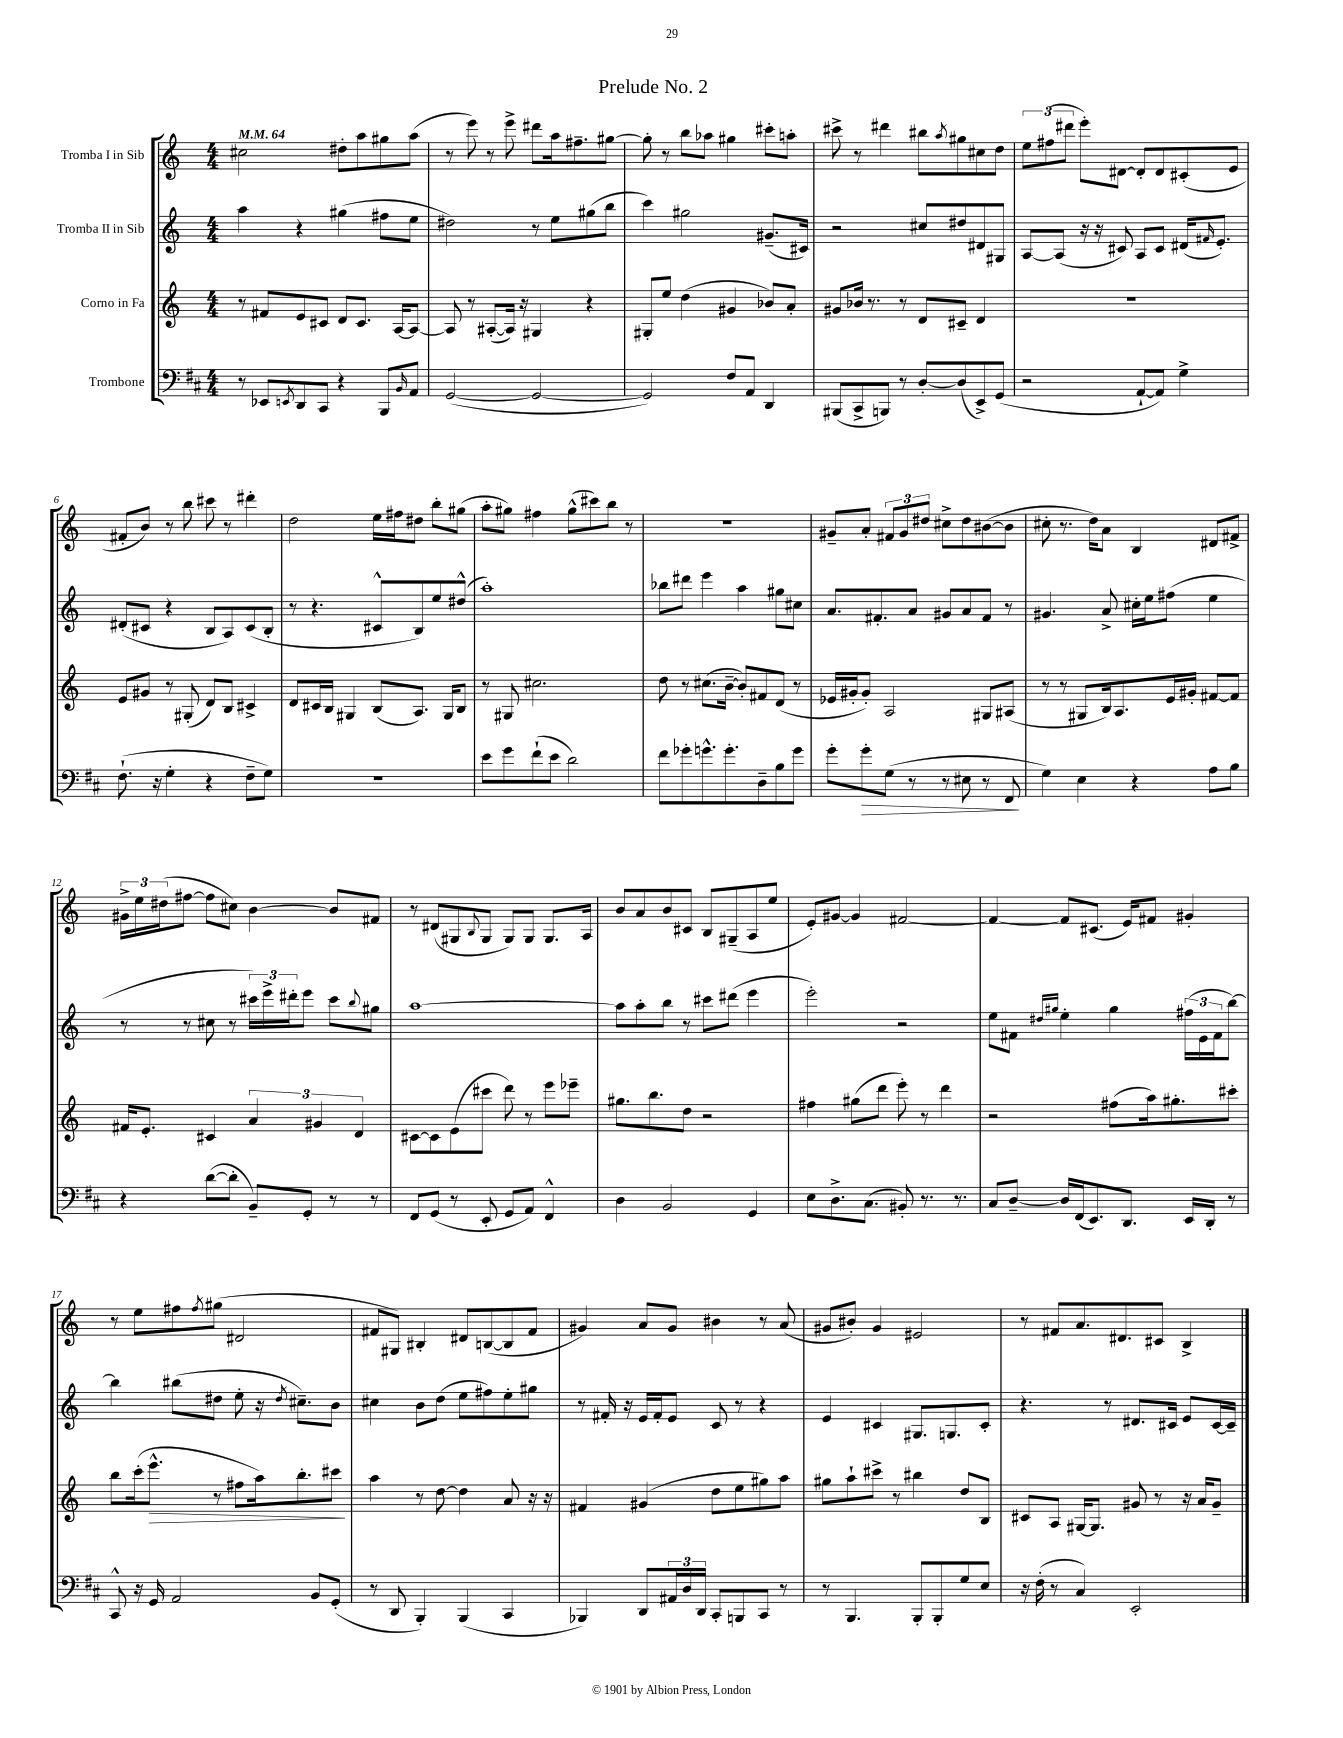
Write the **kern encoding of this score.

**kern	**kern	**kern	**kern
*staff4	*staff3	*staff2	*staff1
*clefF4	*clefG2	*clefG2	*clefG2
*k[f#c#]	*k[]	*k[]	*k[]
*M4/4	*M4/4	*M4/4	*M4/4
*MM64	*MM64	*MM64	*MM64
8r	8r	4aa	2cc#
8EE-	8f#	.	.
8qEE	.	.	.
8DD	8e	4r	.
8CC#	8c#	.	.
4r	8d	(4gg#	8dd#'
.	8.c#	.	8aa
8BBB	.	8ff#	8gg#
.	[16A	.	.
16qqBB	.	.	.
8AA	8A_	8ee	(8aa
=	=	=	=
([2GG	8A]	2dd#)	8r
.	8r	.	8eee)
.	([8A#'	.	8r
.	16A#])	.	8eee^
.	16r	.	.
2GG_	4G#	8r	8ddd#
.	.	8ee	16aa
.	.	.	8.ff#~
.	4r	(8gg#	.
.	.	8bb	[8gg#
=	=	=	=
2GG])	8G#'	4ccc)	8gg#']
.	8ee	.	8r
.	(4dd	2gg#	8bb
.	.	.	8aa-
8F#	4g#	.	4gg#
8AA	.	.	.
4DD	8b-)	(8.g#~	8ccc#'
.	8a'	.	8aa'
.	.	16c#)	.
=	=	=	=
(8BBB#	8g#	2r	8ccc#^
8CC#^	16b-	.	8r
.	8.r	.	.
8BBB)	.	.	4ddd#
8r	8r	.	.
[8D'	8d	8cc#	8bb#
.	.	.	8qaa
(8D]	8c#~	8dd#	8gg#
8EE^)	4d	8d#	8cc#
(8GG	.	8G#	8dd
=	=	=	=
2r	1r	[8A	12ee
.	.	.	(12ff#
.	.	(8A]	.
.	.	.	12ddd#
.	.	16r	8eee')
.	.	16r	.
.	.	8c#)	[8d#
[8AA`	.	8A	8d#']
8AA])	.	8c#	8d#
4G^	.	(16d#	(8c#'
.	.	16qqf#	.
.	.	8.e')	.
.	.	.	8e
=	=	=	=
(8.F#`	8e	(8d#'	8f#'
.	8g#	8c#	8b)
16r	.	.	.
4G'	8r	4r	8r
.	(8G#'	.	8bb
4r	8d)	8B	8ccc#
.	8B	8A)	8r
8F#~	4c#^	(8c#	4ddd#'
8G)	.	8B'	.
=	=	=	=
1r	8d	8r	2dd
.	16c#	4.r	.
.	16B	.	.
.	4G#	.	.
.	(8B	8c#^^	16ee
.	.	.	16ff#
.	8.A)	8B)	8dd#
.	.	8ee	8bb'
.	16G#	.	.
.	8B	(8dd#^^	(8gg#
=	=	=	=
8e	8r	1aa')	8aa'
8g	8G#	.	8gg#)
(8f#`	2.cc#	.	4ff#
8e	.	.	.
2d)	.	.	(8gg#^^
.	.	.	8ccc#)
.	.	.	8bb
.	.	.	8r
=	=	=	=
8f#	8dd	8bb-	1r
8g-'	8r	8ddd#	.
8.g^^	(8.cc#	4eee	.
8.g'	[16b~	.	.
.	8b'])	4aa	.
8D~	8f#	.	.
8B	(8d	8gg#	.
8g	8r	8cc#	.
=	=	=	=
8g'	16e-	8.a	8g#~
.	16g#'	.	.
8g'	8g#')	.	8a'
.	.	8.f#'	.
(8G	2A	.	12f#
.	.	.	12g#
8r	.	8a	.
.	.	.	12dd#
8r	.	8g#	8cc#^
8E#	.	8a	8dd#
8r	8G#	8f#	([8b#
8FF#	(8A#	8r	8b#]
=	=	=	=
4G)	8r	4.g#	8cc#'
.	8r	.	8.r
4E	8G#	.	.
.	.	.	16dd)
.	16B)	8a^	8a
.	8.A	.	.
4r	.	16cc#'	4B
.	.	16ee	.
.	16e	(8ff#	.
.	16g#'	.	.
8A	[8f#	4ee	8d#
8B	8f#]	.	8f#^
=	=	=	=
4r	16f#	8r	24g#^
.	.	.	24ee
.	8.e'	.	.
.	.	.	(24dd#
.	.	8r	[8ff#
([8d	4c#	8cc#	8ff#]
8d']	.	8r	8cc#)
8BB~)	6a	24ccc#)	[4b
.	.	24eee^	.
.	.	24ddd#'	.
8GG'	.	8eee	.
.	6g#	.	.
8r	.	8ccc#	8b]
.	6d	.	.
.	.	8qqbb	.
8r	.	8gg#	8f#
=	=	=	=
8FF#	[8c#	[1aa	8r
(8GG	8c#]	.	(8d#
8r	(8e	.	8G#
.	.	.	8qqB
8EE'	8ccc#	.	8G#
8GG	8ddd)	.	8G#)
8AA)	8r	.	8G#
4FF#^^	8eee	.	8.G#
.	8eee-~	.	.
.	.	.	16A
=	=	=	=
4D	8.gg#	8aa]	8b
.	.	8aa'	8a
.	8.bb	.	.
2BB	.	8bb	8b
.	8dd	8r	8c#
.	2r	8ccc#	8B
.	.	(8ddd#	(8G#~
4GG	.	4eee	8A
.	.	.	8ee
=	=	=	=
8E	4ff#	2eee')	8e')
8.D^	.	.	[8g#
.	(8gg#	.	4g#]
(8.C#	.	.	.
.	8ddd	.	.
8BB#')	8eee')	2r	[2f#
8.r	8r	.	.
.	4ddd	.	.
8.r	.	.	.
=	=	=	=
8C#	2r	8ee	4f#_
[8D~	.	8f#	.
.	.	16qqdd#	.
.	.	16qqgg#	.
16D]	.	4ee'	8f#]
(16FF#	.	.	.
8.EE)	.	.	(8.c#
.	(8ff#	4gg#	.
8.DD	.	.	16e)
.	16aa)	.	8f#
.	8.gg#'	.	.
16EE	.	(24ff#	4g#'
.	.	24e	.
16DD'	.	.	.
.	.	24f#	.
8r	8ccc#'	[8bb)	.
=	=	=	=
8CC#^^	8bb	4bb]	8r
16r	(16ccc'	.	8ee
16GG	8.eee^^	.	.
2AA	.	(8bb#	8ff#
.	.	.	8qff#
.	8r	8dd#	(8gg#
.	8ff#	8ee'	2d#
.	16aa)	16r	.
.	.	8qdd#	.
.	8.bb'	8.cc#~)	.
8BB	.	.	.
(8GG'	8ccc#	8b	.
=	=	=	=
8r	4aa	4cc#	8f#
8DD	.	.	8G#)
4BBB')	8r	8b	4B#'
.	[8dd	(8dd	.
(4BBB	4dd]	8ee	8d#
.	.	8ff#)	([8B
4CC#	8a	8ee'	8B]
.	16r	8gg#	8f#
.	16r	.	.
=	=	=	=
4BBB-)	4f#	8r	4g#)
.	.	16f#'	.
.	.	16r	.
8DD	(4g#	16e	8a
.	.	16f#'	.
24AA#	.	8e	8g#
24D	.	.	.
24DD	.	.	.
8CC#'	8dd	8c	4b#
8BBB	8ee	8r	.
8CC#	8gg#)	4r	8r
8r	8aa	.	(8a
=	=	=	=
8r	8gg#	4e	8g#
4.BBB	8aa`	.	8b#')
.	8ccc#^	4c#	4g#
.	8r	.	.
8BBB'	4bb#	8.G#	2e#
8BBB'	.	.	.
.	.	8.G	.
8G	8dd	.	.
8E	8B	8c#'	.
=	=	=	=
16r	8c#	4.r	8r
(16F#'	.	.	.
8r	8A	.	8f#
4C#)	[16G#	.	8.a
.	8.G#]	.	.
.	.	8r	.
.	.	.	8.d#
2EE'	8g#	8.d#	.
.	8r	.	8c#
.	.	16c#	.
.	16r	8e	4B^
.	16a	.	.
.	8g#~	[16c#	.
.	.	16c#~]	.
==	==	==	==
*-	*-	*-	*-
